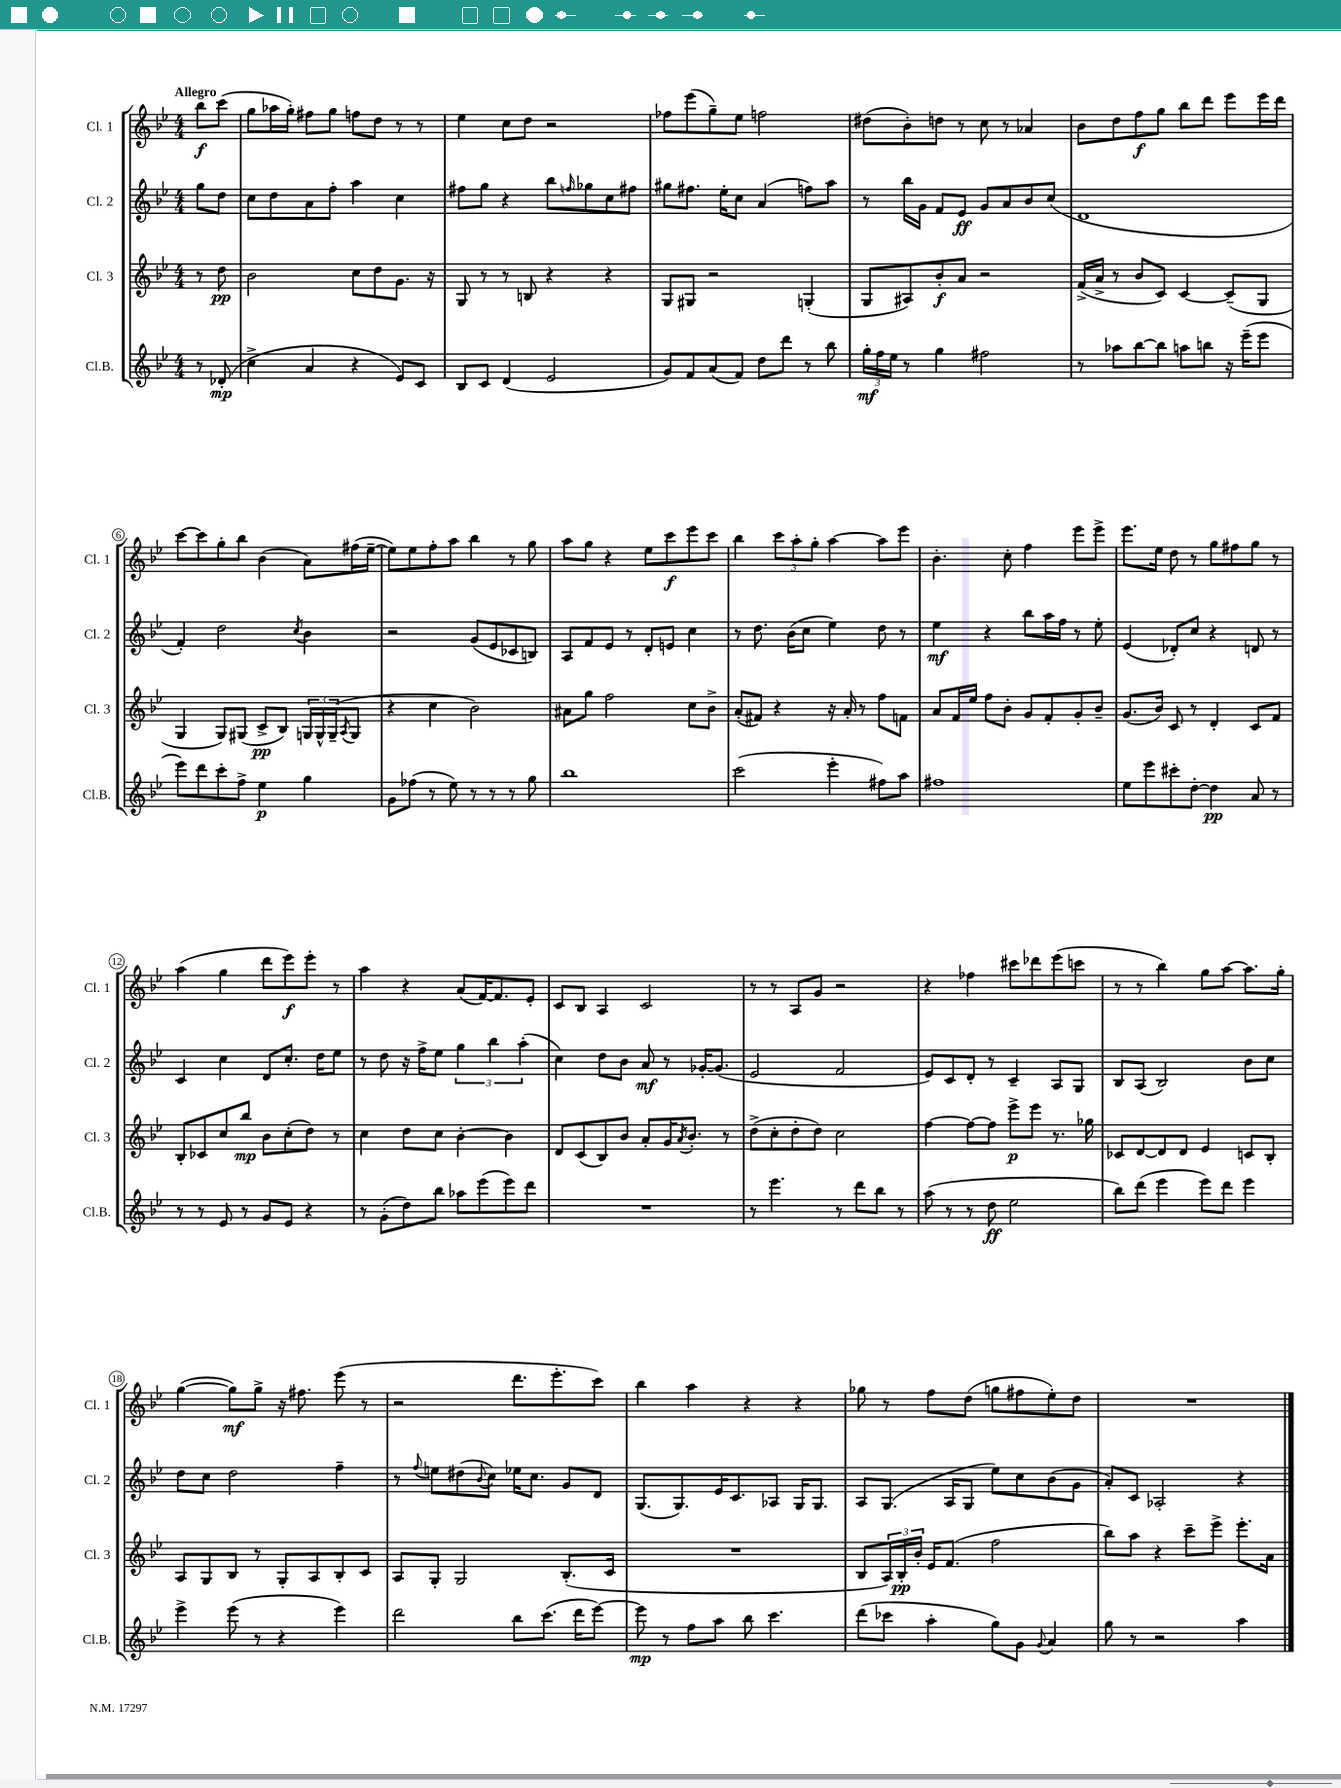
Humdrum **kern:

**kern	**kern	**kern	**kern
*staff4	*staff3	*staff2	*staff1
*clefG2	*clefG2	*clefG2	*clefG2
*k[b-e-]	*k[b-e-]	*k[b-e-]	*k[b-e-]
*M4/4	*M4/4	*M4/4	*M4/4
8r	8r	8gg	8bb-
(8d-'	8dd	8dd	(8ccc
=	=	=	=
4cc^	2b-	8cc	8gg
.	.	8dd	16aa-
.	.	.	16gg')
4a	.	8a	8ff#
.	.	8ff'	8gg
4r	8cc	4aa	8ff
.	8dd	.	8dd
8e-)	8.g	4cc	8r
8c	.	.	8r
.	16r	.	.
=	=	=	=
8B-	8G	8ff#	4ee-
8c	8r	8gg	.
(4d	8r	4r	8cc
.	8B	.	8dd
2e-	4r	8bb-	2r
.	.	16qqff	.
.	.	8gg-	.
.	4r	8cc	.
.	.	8ff#	.
=	=	=	=
8g)	8G	8gg#	8ff-
8f	8G#	8.ff#	(8eee-
(8a	2r	.	8gg~)
.	.	16ee-'	.
8f)	.	8cc	8ee-
8dd	.	(4a	2ff
8ddd	.	.	.
8r	(4G'	8ff)	.
8bb-	.	8aa	.
=	=	=	=
24gg'	8G	8r	(8dd#
24ff	.	.	.
24ee-	.	.	.
8r	8A#)	16bb-	8b-')
.	.	16g	.
4gg	8b-'	8f	8dd
.	8a	8e-	8r
2ff#	2r	8g	8cc
.	.	8a	8r
.	.	8b-	4a-
.	.	(8cc	.
=	=	=	=
8r	(16f^	1d	8b-
.	16a^	.	.
8aa-	8r	.	8dd
[8bb-	8b-	.	8ff
8bb-]	8c)	.	8gg
8aa	[4c	.	8bb-
8bb	.	.	8ddd
16r	(8c~]	.	8eee-
(16eee-~	.	.	.
8eee-	8G	.	16eee-
.	.	.	16ddd
=	=	=	=
8eee-)	4G	4f')	[8ccc
8ddd	.	.	8ccc]
8ccc'	8G)	2dd	8gg'
8ff^	(8G#	.	8bb-
4ee-	8c^	.	(4b-
.	8B-)	.	.
.	.	8qcc	.
4gg	24G	4b-	8a)
.	24G^^	.	.
.	(24G~	.	.
.	8qA	.	.
.	8G	.	(16ff#
.	.	.	[16ee-~
=	=	=	=
8g	4r	2r	8ee-])
(8ff-	.	.	8ee-
8r	4cc	.	8ff'
8ee-)	.	.	8aa
8r	2b-)	(8g	4bb-
8r	.	8e-	.
8r	.	8c-	8r
8gg	.	8B)	8gg
=	=	=	=
1bb-	8a#	8A	8aa
.	8gg	8f	8gg
.	2ff	8e-	4r
.	.	8r	.
.	.	8d'	8ee-
.	.	8e	8ccc
.	8cc	4cc	8eee-
.	8b-^	.	8ccc
=	=	=	=
(2ccc	(8a'	8r	4bb-
.	8f#)	8.dd	.
.	4r	.	12ccc
.	.	(16b-	.
.	.	.	12aa'
.	.	8cc	.
.	.	.	12gg'
4eee-'	16r	4ee-)	[4aa
.	16a'	.	.
.	8r	.	.
8ff#)	8ff	8dd	8aa]
8aa	8f	8r	8eee-
=	=	=	=
1ff#	8a	4ee-	4.b-'
.	16f	.	.
.	16ee-	.	.
.	8ff	4r	.
.	8b-'	.	8cc'
.	8g	8bb-	4ff
.	8f'	16aa	.
.	.	16ff	.
.	8g'	8r	8eee-
.	8b-~	8ee-'	8eee-^
=	=	=	=
8ee-	(8.g	(4e-	8.eee-
8eee-	.	.	.
.	16b-)	.	16ee-
8ccc#'	8c	8d-')	8dd
[8dd'	8r	8cc	8r
4dd]	4d'	4r	8gg
.	.	.	8ff#
8a	8c	8d	8gg
8r	8f	8r	8r
=	=	=	=
8r	8B-'	4c	(4aa
8r	8c-	.	.
8e-	8cc	4cc	4gg
8r	8bb-	.	.
8g	8b-	8d	8ddd
8e-	(8cc'	8.cc'	8eee-)
4r	8dd)	.	8eee-'
.	.	16dd	.
.	8r	8ee-	8r
=	=	=	=
8r	4cc	8r	4aa
(8g'	.	8dd	.
8dd)	8dd	16r	4r
.	.	16ff^	.
8bb-	8cc	8ee-	.
8aa-	[4b-'	6gg	(8a
(8eee-	.	.	[16f)
.	.	6bb-	.
.	.	.	8.f]
8eee-)	4b-]	.	.
.	.	(6aa'	.
8ddd	.	.	8e-'
=	=	=	=
1r	8d	4cc)	8c
.	(8c	.	8B-
.	8B-)	8dd	4A
.	8b-	8b-	.
.	8a'	8a	2c
.	16g	8r	.
.	8qa	.	.
.	8.b-'	.	.
.	.	[16g-'	.
.	.	(8.g-]	.
.	8r	.	.
=	=	=	=
8r	(8dd^	2e-	8r
4.eee-	8cc'	.	8r
.	8dd'	.	8A
.	8dd)	.	8g
8r	2cc	2f	2r
8ddd	.	.	.
8bb-	.	.	.
8r	.	.	.
=	=	=	=
(8aa	[4ff	8e-)	4r
8r	.	8c	.
8r	8ff_	8d'	4ff-
8dd	8ff]	8r	.
2ee-	8eee-^	4c~	8ccc#
.	8eee-	.	8ddd-
.	8.r	8A	(8eee-
.	.	8G	8ccc
.	16gg-	.	.
=	=	=	=
8bb-)	8c-	8B-	8r
(8ddd	[8d	(8A	8r
4eee-	8d]	2B-)	4bb-)
.	8d	.	.
8eee-)	4e-	.	8gg
8ddd	.	.	[8aa
4eee-	8c	8b-	8.aa]
.	8B-'	8cc	.
.	.	.	16gg'
=	=	=	=
4eee-^	8A	8dd	([4gg
.	8G	8cc	.
(8eee-	8B-	2dd	8gg])
8r	8r	.	8gg^
4r	8G'	.	16r
.	.	.	8.ff#
.	8A	.	.
4eee-)	8B-'	4ff~	(8eee-
.	8c	.	8r
=	=	=	=
2ddd	8A	8r	2r
.	.	8qqff	.
.	8G'	8ee	.
.	2G	(8dd#	.
.	.	8qqb-	.
.	.	8cc)	.
8bb-	.	16ee-	8.ddd
.	.	8.cc	.
(8.ccc	.	.	.
.	.	.	8.eee-'
.	(8.B-'	8g	.
16ddd	.	.	.
[8eee-)	.	8d	8ccc)
.	16c	.	.
=	=	=	=
8eee-]	1r	(8.G	4bb-
8r	.	.	.
.	.	8.G)	.
8ff	.	.	4aa
8aa	.	16e-	.
.	.	8.c	.
8bb-	.	.	4r
4.ccc	.	8A-	.
.	.	16G	4r
.	.	8.G	.
=	=	=	=
(8ddd	8B-	8A	8gg-
8ccc-	24A)	(8.G	8r
.	24B-'	.	.
.	24b-'	.	.
4aa'	16e-	.	8ff
.	(8.f	16A	.
.	.	8G	(8dd
8gg)	2ff	8ee-)	8gg
8g	.	8cc	8ff#
8qqg	.	.	.
4a	.	(8b-	8ee-')
.	.	8g	8dd
=	=	=	=
8gg	8bb-)	8a')	1r
8r	8aa	8c	.
2r	4r	2A-'	.
.	8ccc~	.	.
.	8eee-^	.	.
4aa	8.eee-'	4r	.
.	16a	.	.
==	==	==	==
*-	*-	*-	*-
